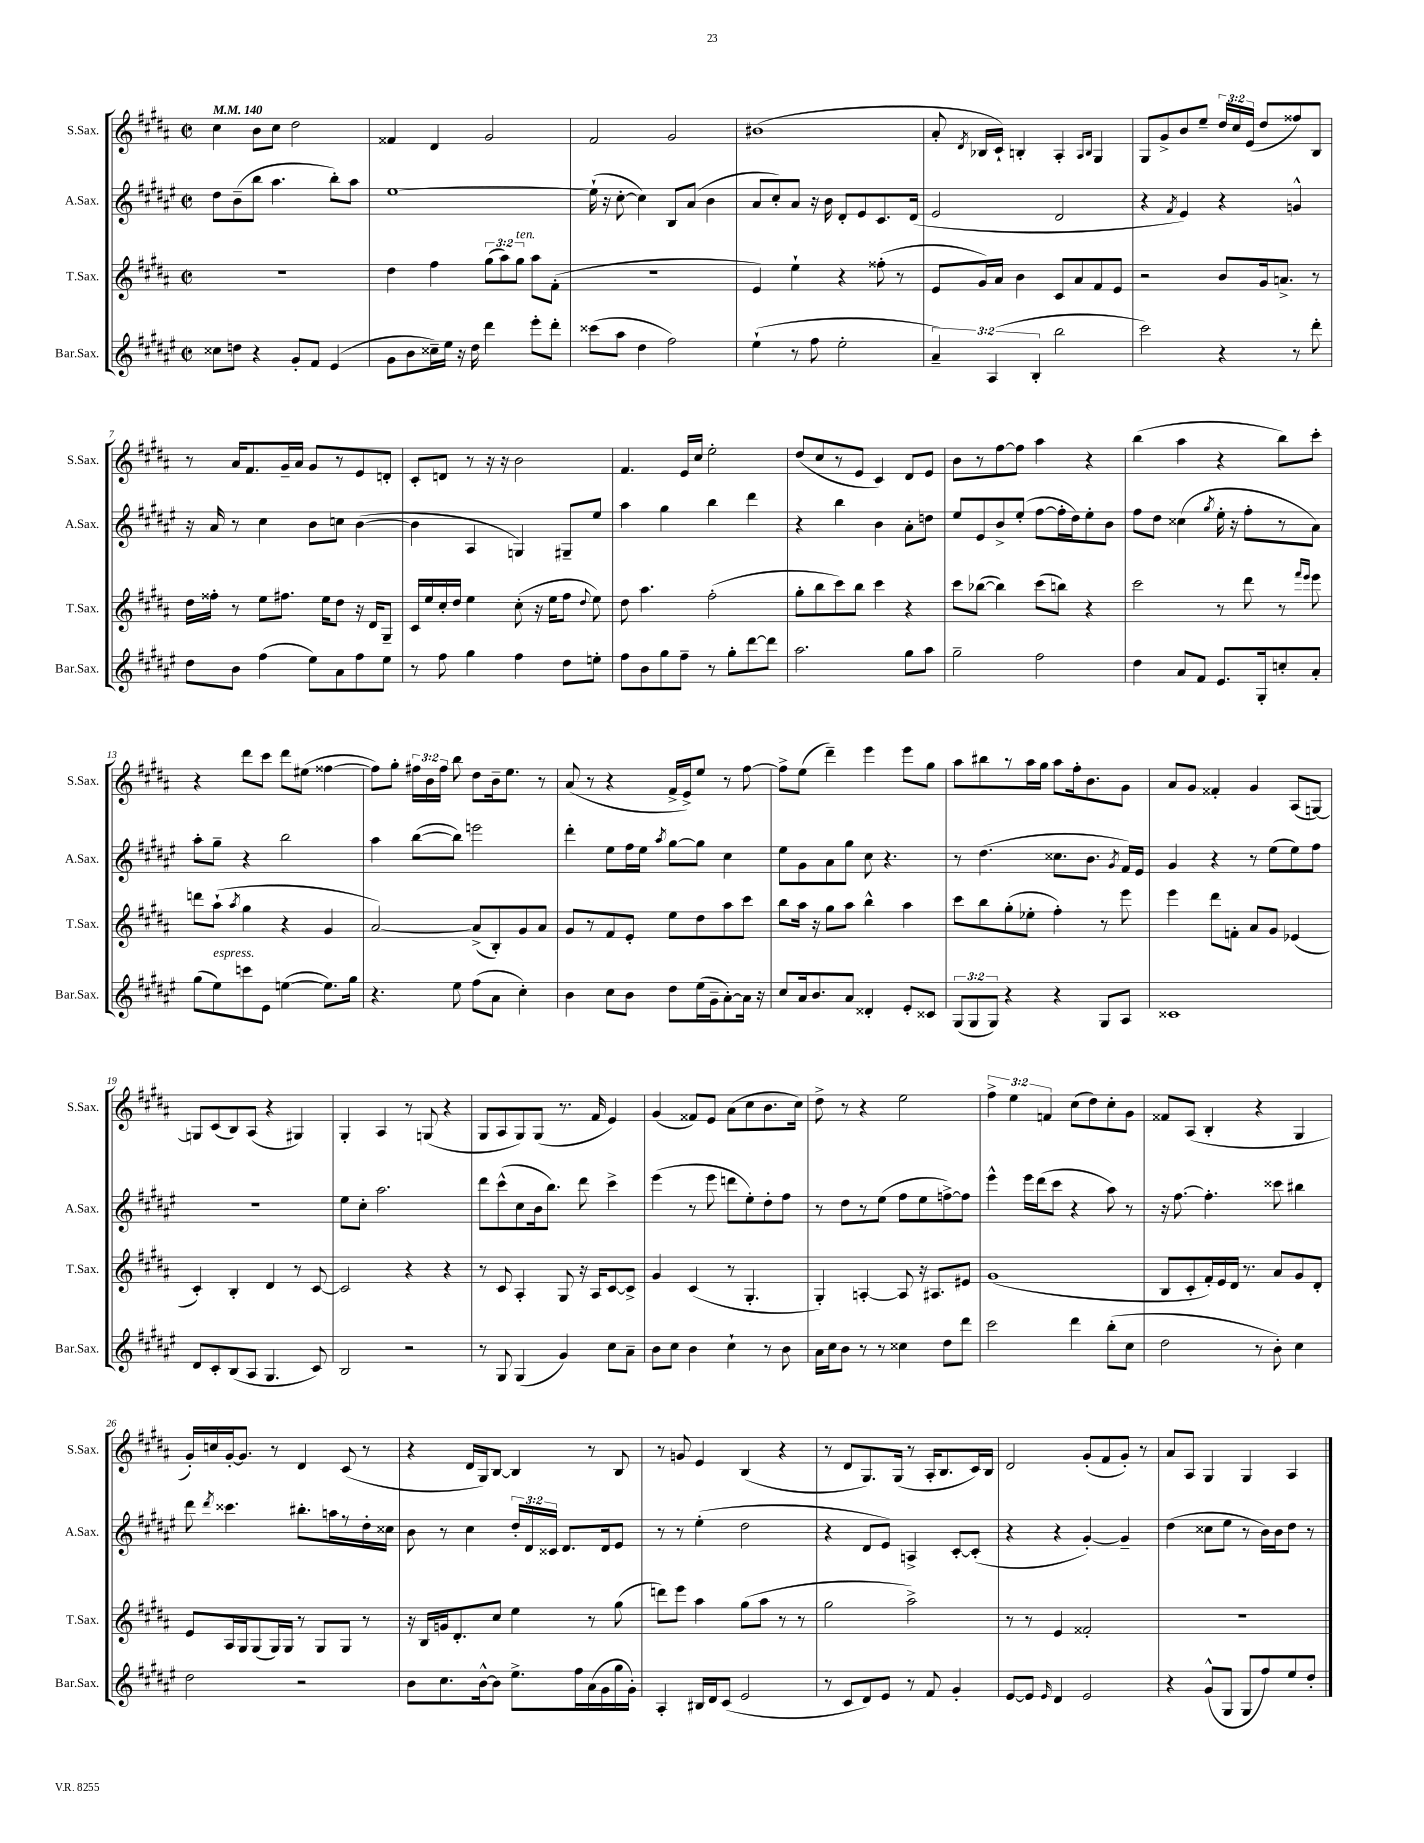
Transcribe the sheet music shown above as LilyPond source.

<<
\new StaffGroup <<
\new Staff = "s0" \with { instrumentName = "S.Sax." shortInstrumentName = "S.Sax." } {
    \clef treble \key b \major \defaultTimeSignature \time 2/2 \override Staff.TupletNumber.text = #tuplet-number::calc-fraction-text \tempo 4 = 140
    \autoBeamOff cis''4 b'8[ cis''8] dis''2 |
    fisis'4 dis'4 gis'2 |
    fis'2 gis'2 |
    bis'1( |
    ais'8-. \acciaccatura { dis'8 } bes16[ cis'16]-!) b4-. ais4-. \grace { ais16[ b16] } gis4 |
    gis8[ gis'8-> b'8 e''8]-- \tuplet 3/2 { dis''16[ cis''16 e'16]( } dis''8[ fisis''8) b8] |
    r8 ais'16[ fis'8. gis'16-- ais'16] gis'8[ r8 e'8 d'8]-. |
    cis'8[-. d'8] r8 r16 r16 b'2 |
    fis'4. e'16[ cis''16] e''2-. |
    dis''8[( cis''8 r8 e'8] cis'4) dis'8[ e'8] |
    b'8[ r8 fis''8~ fis''8] ais''4 r4 |
    b''4( ais''4 r4 b''8[) cis'''8]-. |
    r4 dis'''8[ cis'''8] dis'''8[ eis''8]( fisis''4~ |
    fisis''8[) gis''8]-. \tuplet 3/2 { fis''16[ b'16 fis''16] } b''8 dis''8[ b'16-- e''8.] r8 |
    ais'8( r8 r4 fis'16[-> e'16->) e''8] r8 fis''8~ |
    fis''8[-> e''8]( dis'''4--) e'''4 e'''8[ gis''8] |
    ais''8[ bis''8 r8 ais''16 gis''16] ais''8[ fis''16-. b'8. gis'8] |
    ais'8[ gis'8] fisis'4-. gis'4 ais8[( g8]~) |
    g8[ cis'8( b8) ais8]( r4 gis4) |
    gis4-. ais4 r8 g8( r4 |
    gis8[ ais8 gis8) gis8]( r8. fis'16 e'4) |
    gis'4( fisis'8[) e'8] ais'8[( cis''8 b'8. cis''16]) |
    dis''8-> r8 r4 e''2 |
    \tuplet 3/2 { fis''4-> e''4 f'4 } cis''8[( dis''8) cis''8-. gis'8] |
    fisis'8[ ais8]( b4-. r4 gis4 |
    gis'16[-.) c''16 gis'16~-. gis'8.] r8 dis'4 cis'8( r8 |
    r4 dis'16[ gis16) b8]~ b4 r8 b8 |
    r8 g'8 e'4 b4( r4 |
    r8 dis'8[ gis8.) gis16]( r8 ais16[-. b8. cis'16) b16] |
    dis'2 gis'8[-.( fis'8 gis'8]-.) r8 |
    ais'8[ ais8] gis4 gis4 ais4 \bar "|." |
}
\new Staff = "s1" \with { instrumentName = "A.Sax." shortInstrumentName = "A.Sax." } {
    \clef treble \key fis \major \defaultTimeSignature \time 2/2 \override Staff.TupletNumber.text = #tuplet-number::calc-fraction-text
    \autoBeamOff dis''8[ b'8--( b''8] ais''4. b''8[-.) ais''8] |
    eis''1~ |
    eis''16-!( r16 cis''8~-. cis''4) b8[ ais'8]( b'4 |
    ais'8[ cis''8-.) ais'8] r16 b'16 dis'8[-. eis'8 cis'8. dis'16]( |
    eis'2 dis'2 |
    r4 \acciaccatura { fis'8 } eis'4) r4 g'4-^ |
    r16 ais'16 r8 cis''4 b'8[ c''8] b'4~( |
    b'4 ais4 g4) gis8[-- eis''8] |
    ais''4 gis''4 b''4 dis'''4 |
    r4 b''4 b'4 ais'8[-. d''8] |
    eis''8[ eis'8 b'8-> eis''8]-.( fis''8[~ fis''16-. dis''16) eis''8-. b'8] |
    fis''8[ dis''8] cisis''4( \acciaccatura { gis''8 } eis''16-. r16 fis''8[-. r8 ais'8]) |
    ais''8[-. gis''8]-- r4 b''2 |
    ais''4 b''8[~( b''8]) e'''2 |
    dis'''4-. eis''8[ fis''16 eis''16] \acciaccatura { ais''8 } gis''8[~ gis''8] cis''4 |
    eis''8[ gis'8 ais'8 gis''8] cis''8 r4. |
    r8 dis''4.( cisis''8.[ b'8.] \acciaccatura { gis'8 } fis'16[) eis'16] |
    gis'4 r4 r8 eis''8[( eis''8) fis''8] |
    r1 |
    eis''8[ cis''8]-. ais''2. |
    dis'''8[ cis'''8-^( cis''8 b'16 b''8.]) dis'''8 cis'''4-> |
    eis'''4( r8 eis'''8 d'''8[ eis''8-.) dis''8-. fis''8] |
    r8 dis''8[ r8 eis''8]( fis''8[ eis''8 f''8~->) f''8] |
    eis'''4-^ eis'''16[ dis'''16( cis'''8] r4 ais''8) r8 |
    r16 fis''8.~ fis''4.-. cisis'''8 bis''4 |
    dis'''8 \acciaccatura { dis'''8 } cisis'''4. bis''8.[-. a''16 r8 dis''16-. cisis''16] |
    b'8 r8 cis''4 \tuplet 3/2 { dis''16[-. dis'16 cisis'16] } dis'8.[ dis'16 eis'8] |
    r8 r8 eis''4-.( dis''2 |
    r4 dis'8[ eis'8]) a4-> cis'8[~-. cis'8]-.( |
    r4 r4 gis'4~-.) gis'4-- |
    dis''4( cisis''8[ eis''8] r8 b'16[) b'16 dis''8] r8 \bar "|." |
}
\new Staff = "s2" \with { instrumentName = "T.Sax." shortInstrumentName = "T.Sax." } {
    \clef treble \key b \major \defaultTimeSignature \time 2/2 \override Staff.TupletNumber.text = #tuplet-number::calc-fraction-text
    \autoBeamOff R1 |
    dis''4 fis''4 \tuplet 3/2 { gis''8[( ais''8) gis''8]^\markup { \italic "ten." } } ais''8[ fis'8]-.( |
    r1 |
    e'4) e''4-! r4 fisis''8-.( r8 |
    e'8[ gis'16) ais'16] b'4 cis'8[ ais'8 fis'8 e'8] |
    r2 b'8[ gis'16 a'8.]-> r8 |
    dis''16[ fisis''16]-. r8 e''8[ fis''8.] e''16[ dis''8] r16 dis'16[ gis8]-- |
    cis'16[ e''16 cis''16-. dis''16] e''4 cis''8-.( r16 e''16[ fis''8] \appoggiatura { dis''8 } e''8) |
    dis''8 ais''4. fis''2-.( |
    gis''8[-. b''8 cis'''8) b''8] cis'''4 r4 |
    cis'''8[ bes''8]~( bes''4) cis'''8[( b''8]) r4 |
    cis'''2 r8 dis'''8 r8 \grace { fis'''16[ e'''16] } e'''8 |
    d'''8[ ais''8]-!( \acciaccatura { ais''8 } gis''4 r4 gis'4 |
    ais'2~) ais'8[->( b8-.) gis'8 ais'8] |
    gis'8[ r8 fis'8 e'8]-. e''8[ dis''8 ais''8 cis'''8] |
    b''8[ ais''16] r16 gis''8[ ais''8] b''4-^ ais''4 |
    cis'''8[ b''8 gis''8-.( ees''8]-. fis''4-.) r8 e'''8 |
    e'''4 dis'''8[ f'8]-. ais'8[ gis'8] ees'4( |
    cis'4-.) b4-. dis'4 r8 cis'8~ |
    cis'2 r4 r4 |
    r8 cis'8 ais4-. gis8 r16 ais16[ cis'8~ cis'8]-> |
    gis'4 cis'4( r8 gis4.-. |
    gis4-.) a4~-. a8 r16 ais8.[ eis'8] |
    gis'1( |
    b8[ cis'8-. fis'16-.) e'16 dis'16] r8. ais'8[ gis'8 dis'8]-. |
    e'8[ ais16 gis16 gis8( gis16) gis16] r8 gis8[ gis8] r8 |
    r16 b16[ g'16 dis'8.-. cis''8] e''4 r8 gis''8( |
    d'''8[) e'''8] ais''4 gis''8[( ais''8] r8 r8 |
    gis''2 ais''2->) |
    r8 r8 e'4 fisis'2-. |
    R1 \bar "|." |
}
\new Staff = "s3" \with { instrumentName = "Bar.Sax." shortInstrumentName = "Bar.Sax." } {
    \clef treble \key fis \major \defaultTimeSignature \time 2/2 \override Staff.TupletNumber.text = #tuplet-number::calc-fraction-text
    \autoBeamOff cisis''8[ d''8] r4 gis'8[-. fis'8] eis'4( |
    gis'8[ b'8 cisis''16--) eis''16] r16 dis''16 dis'''4 eis'''8[-. dis'''8]-. |
    cisis'''8[( ais''8] dis''4 fis''2) |
    eis''4-!( r8 fis''8 eis''2-. |
    \tuplet 3/2 { ais'4--) ais4( b4-. } b''2 |
    cis'''2) r4 r8 dis'''8-. |
    dis''8[ b'8] fis''4( eis''8[) ais'8 fis''8 eis''8] |
    r8 fis''8 gis''4 fis''4 dis''8[ e''8]-. |
    fis''8[ b'8 gis''8 fis''8]-- r8 gis''8[-. dis'''8~ dis'''8] |
    ais''2. gis''8[ ais''8] |
    gis''2-- fis''2 |
    dis''4 ais'8[ fis'8] eis'8.[ gis16-. c''8-. ais'8]-. |
    gis''8[( eis''8^\markup { \italic "espress." }) c'''8 eis'8] e''4~( e''8.[) gis''16] |
    r4. eis''8 fis''8[( ais'8] cis''4-.) |
    b'4 cis''8[ b'8] dis''8[ eis''16( gis'16-- ais'8~-.) ais'16] r16 |
    cis''8[ ais'16 b'8. ais'8] disis'4-. eis'8[-. cisis'8] |
    \tuplet 3/2 { gis8[( gis8 gis8]) } r4 r4 gis8[ ais8] |
    cisis'1 |
    dis'8[ cis'8-. b8( ais8] gis4. cis'8) |
    b2 r2 |
    r8 gis8 gis4( gis'4) cis''8[ ais'8]-- |
    b'8[ cis''8] b'4 cis''4-! r8 b'8 |
    ais'16[ cis''16 b'8] r8 r8 cisis''4 dis''8[ dis'''8] |
    cis'''2 dis'''4 b''8[-.( cis''8] |
    dis''2 r8 b'8-.) cis''4 |
    dis''2 r2 |
    b'8[ cis''8. b'16~-^ b'8] eis''8.[-> fis''16 ais'16( gis'16 gis''16 gis'16]-.) |
    ais4-. bis16[ dis'16 cis'8]( eis'2 |
    r8 cis'8[ dis'8) eis'8] r8 fis'8 gis'4-. |
    eis'8[~ eis'8] \grace { eis'16 } dis'4 eis'2 |
    r4 gis'8[-^( gis8] gis8[ fis''8) eis''8 dis''8]-. \bar "|." |
}
>>
>>
